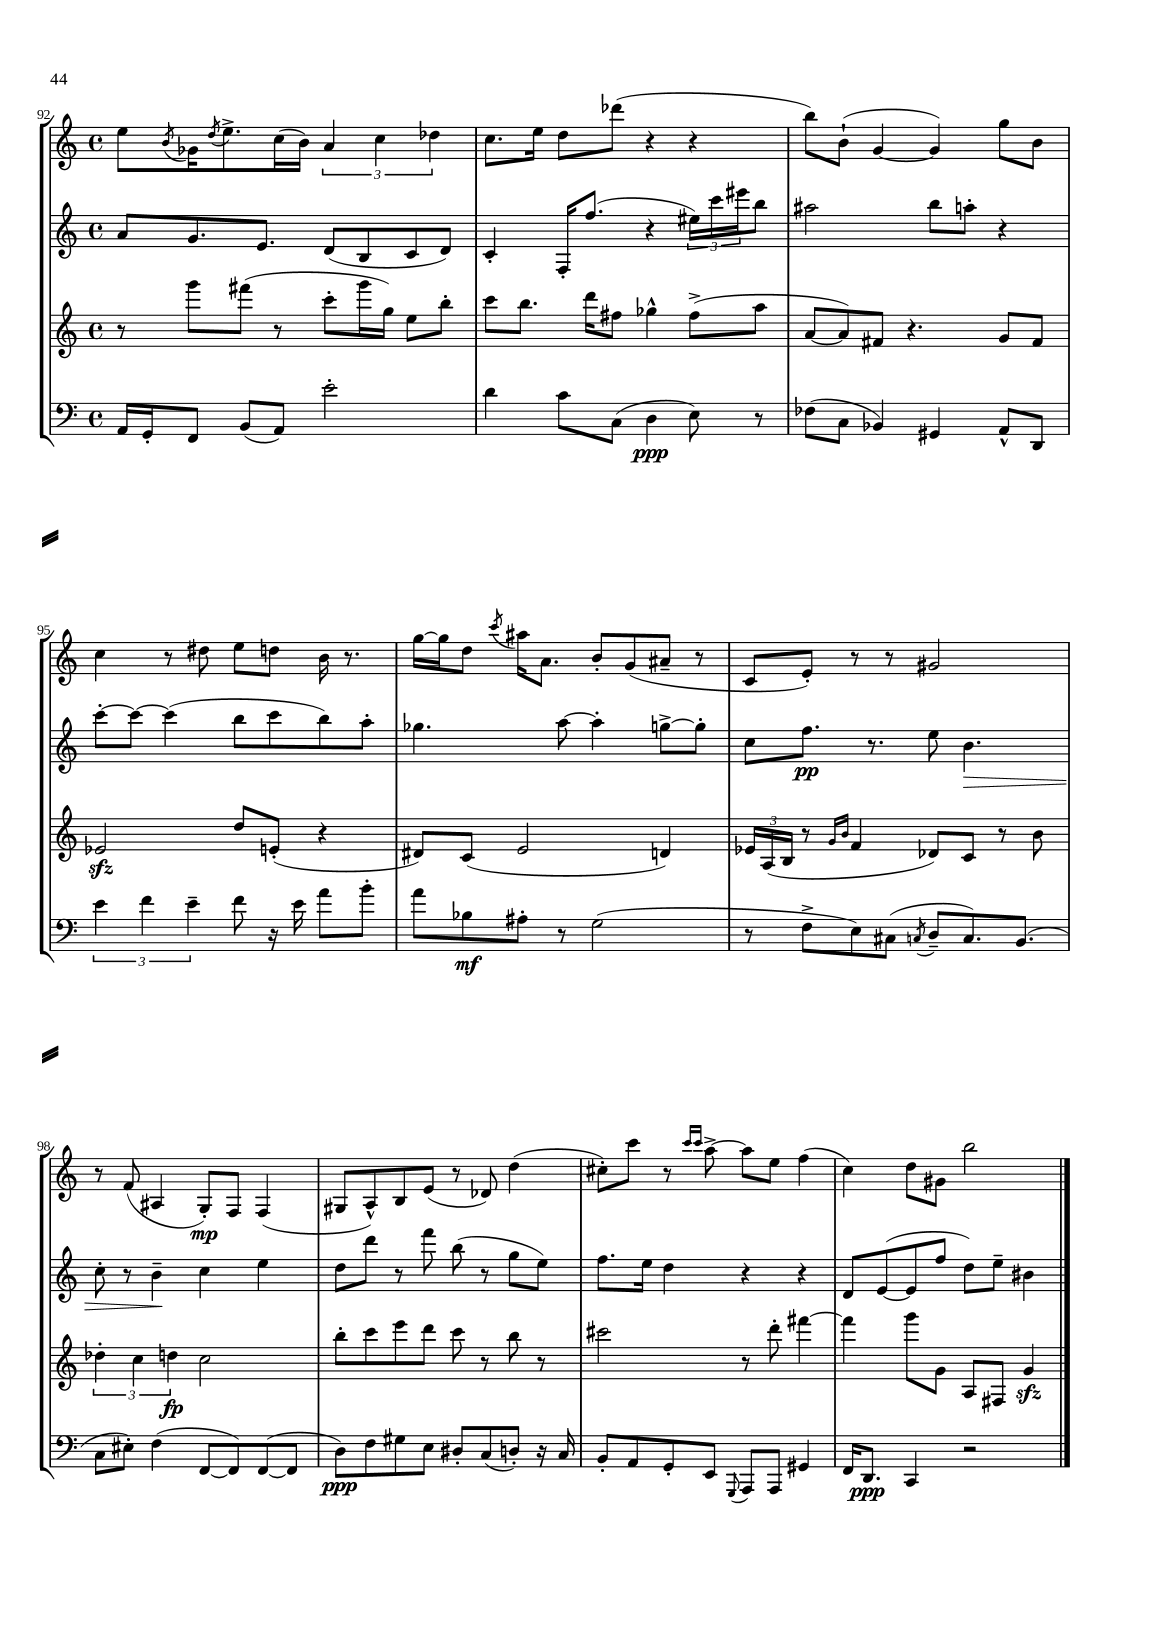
<<
\new StaffGroup <<
\new Staff = "s0" {
    \clef treble \key c \major \defaultTimeSignature \time 4/4
    e''8 \acciaccatura { b'8 } ges'16 \acciaccatura { d''8 } e''8.-> c''16( b'16) \tuplet 3/2 { a'4 c''4 des''4 } |
    c''8. e''16 d''8 des'''8( r4 r4 |
    b''8) b'8-!( g'4~ g'4) g''8 b'8 |
    c''4 r8 dis''8 e''8 d''8 b'16 r8. |
    g''16~ g''16 d''8 \acciaccatura { c'''8 } ais''16 a'8. b'8-. g'8( ais'8-- r8 |
    c'8 e'8-.) r8 r8 gis'2 |
    r8 f'8( ais4 g8-.\mp) f8 f4( |
    gis8 a8-^) b8 e'8( r8 des'8) d''4( |
    cis''8-.) c'''8 r8 \grace { c'''16 c'''16 } a''8~-> a''8 e''8 f''4( |
    c''4) d''8 gis'8 b''2 \bar "|." |
}
\new Staff = "s1" {
    \clef treble \key c \major \defaultTimeSignature \time 4/4
    a'8 g'8. e'8. d'8( b8 c'8 d'8) |
    c'4-. f16-. f''8.( r4 \tuplet 3/2 { eis''16) c'''16 eis'''16 } b''8 |
    ais''2 b''8 a''8-. r4 |
    c'''8~-. c'''8~ c'''4( b''8 c'''8 b''8) a''8-. |
    ges''4. a''8~ a''4-. g''8~-> g''8-. |
    c''8 f''8.\pp r8. e''8 b'4.\> |
    c''8-. r8 b'4--\! c''4 e''4 |
    d''8 d'''8 r8 f'''8 b''8( r8 g''8 e''8) |
    f''8. e''16 d''4 r4 r4 |
    d'8 e'8~( e'8 f''8 d''8) e''8-- bis'4 \bar "|." |
}
\new Staff = "s2" {
    \clef treble \key c \major \defaultTimeSignature \time 4/4
    r8 g'''8 fis'''8( r8 c'''8-. g'''16 g''16) e''8 b''8-. |
    c'''8 b''8. d'''16 fis''8 ges''4-^ fis''8->( a''8 |
    a'8~ a'8) fis'8 r4. g'8 fis'8 |
    ees'2\sfz d''8 e'8-.( r4 |
    dis'8) c'8( e'2 d'4) |
    \tuplet 3/2 { ees'16 a16( b16 } r8 \grace { g'16 b'16 } f'4 des'8) c'8 r8 b'8 |
    \tuplet 3/2 { des''4-. c''4 d''4\fp } c''2 |
    b''8-. c'''8 e'''8 d'''8 c'''8 r8 b''8 r8 |
    cis'''2 r8 d'''8-. fis'''4~ |
    fis'''4 g'''8 g'8 a8 fis8 g'4\sfz \bar "|." |
}
\new Staff = "s3" {
    \clef bass \key c \major \defaultTimeSignature \time 4/4
    a,16 g,16-. f,8 b,8( a,8) e'2-. |
    d'4 c'8 c8( d4\ppp e8) r8 |
    fes8( c8 bes,4) gis,4 a,8-^ d,8 |
    \tuplet 3/2 { e'4 f'4 e'4-- } f'8 r16 e'16 a'8 b'8-. |
    a'8 bes8\mf ais8-. r8 g2( |
    r8 f8-> e8) cis8( \acciaccatura { c8 } d8-- c8.) b,8.( |
    c8 eis8-.) f4( f,8~ f,8) f,8~( f,8 |
    d8\ppp) f8 gis8 e8 dis8-. c8( d8-.) r16 c16 |
    b,8-. a,8 g,8-. e,8 \appoggiatura { g,,8 } a,,8 a,,8 gis,4 |
    f,16 d,8.\ppp c,4 r2 \bar "|." |
}
>>
>>
\layout { \context { \Score currentBarNumber = #92 } }
